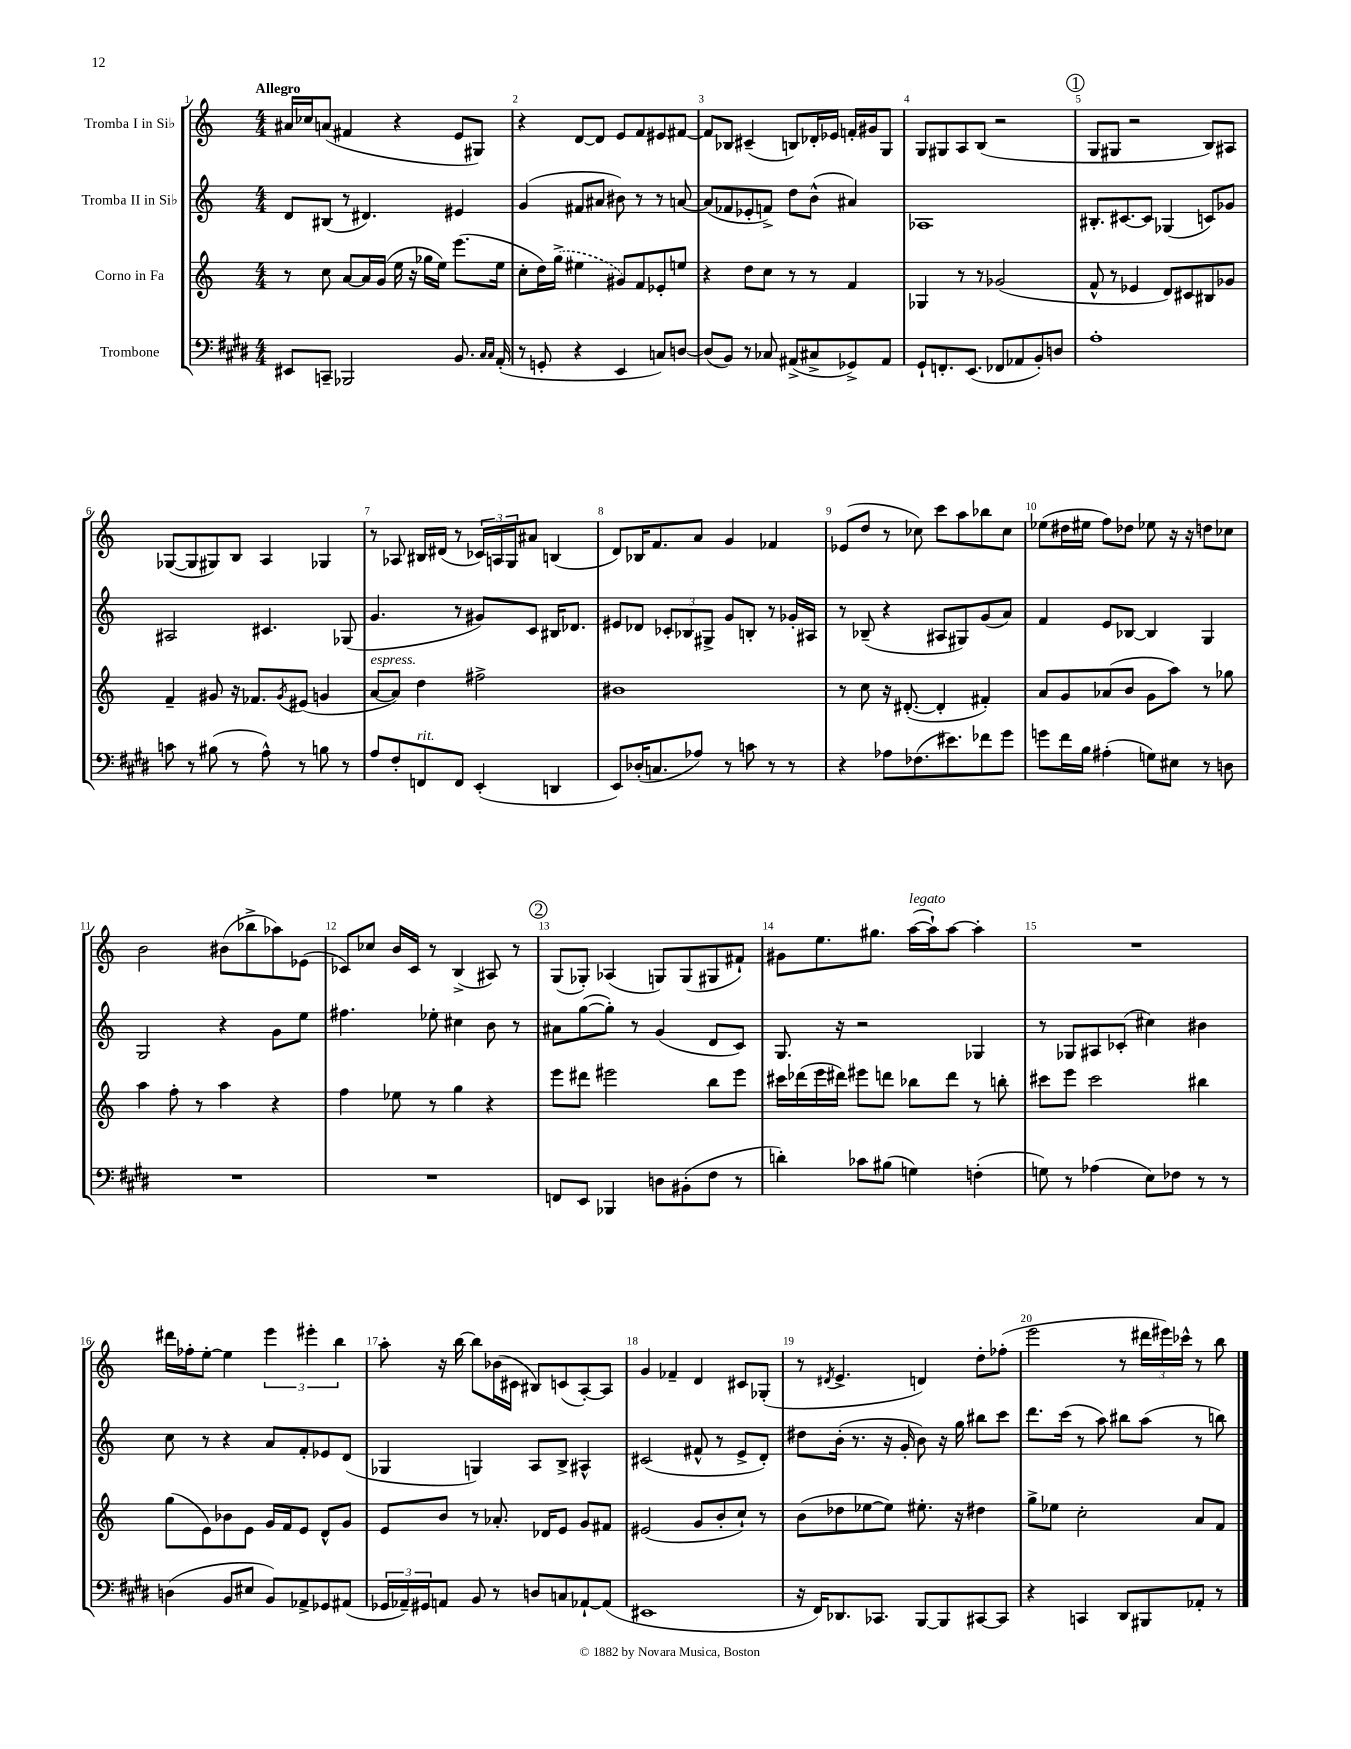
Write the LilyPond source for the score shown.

<<
\new StaffGroup <<
\new Staff = "s0" \with { instrumentName = "Tromba I in Sib" } {
    \clef treble \key c \major \numericTimeSignature \time 4/4 \tempo "Allegro"
    ais'16 ces''16 a'8( fis'4 r4 e'8 gis8) |
    r4 d'8~ d'8 e'8 f'8 eis'8 fis'8~ |
    fis'8 bes8 cis'4--( b8) des'16-. ees'16 f'16-. gis'16 g8 |
    g8 gis8 a8 b8( r2 |
    \mark \markup { \circle "1" } g8 gis8 r2 b8) ais8 |
    ges8~( ges8 gis8) b8 a4 ges4 |
    r8 aes8 bis16 dis'16( r8 \tuplet 3/2 { ces'16) a16 g16 } ais'8 b4( |
    d'8) bes16 f'8. a'8 g'4 fes'4 |
    ees'8( d''8 r8 ces''8) c'''8 a''8 bes''8 ces''8 |
    ees''8( dis''16 eis''16 f''8) des''8 ees''8 r16 r16 d''8 ces''8 |
    b'2 bis'8( bes''8-> aes''8) ees'8( |
    ces'8) ces''8 b'16 ces'16 r8 b4->( ais8) r8 |
    \mark \markup { \circle "2" } g8( ges8-.) aes4( g8) g8( gis8 fis'8-!) |
    gis'8 e''8. gis''8. a''16~^\markup { \italic "legato" }( a''16-!) a''8~ a''4-. |
    R1 |
    dis'''16 fes''16-. e''8~-. e''4 \tuplet 3/2 { e'''4 eis'''4-. b''4 } |
    a''8-. r16 b''16~ b''8 bes'16( cis'16 bis8) c'8( a8~-.) a8 |
    g'4 fes'4-- d'4 cis'8 ges8-.( |
    r8 \acciaccatura { dis'8 } e'4.-> d'4) d''8-. fes''8-.( |
    e'''2 r8 \tuplet 3/2 { dis'''16 eis'''16) ces'''16-^ } r8 b''8 \bar "|." |
}
\new Staff = "s1" \with { instrumentName = "Tromba II in Sib" } {
    \clef treble \key c \major \numericTimeSignature \time 4/4
    d'8 bis8( r8 dis'4.) eis'4 |
    g'4( fis'8 ais'8 bis'8) r8 r8 a'8~ |
    a'8( fes'8 ees'8-. f'8->) d''8 b'8-^( ais'4) |
    aes1 |
    \mark \markup { \circle "1" } bis8.-. cis'8.~ cis'8 ges4( c'8) ges'8 |
    ais2 cis'4. ges8( |
    g'4. r8 gis'8) c'8 bis16 des'8. |
    eis'8 des'8 \tuplet 3/2 { ces'8-. bes8 gis8-> } g'8 b8-. r8 ges'16-. ais16 |
    r8 bes8--( r4 ais8 gis8) g'8( a'8) |
    f'4 e'8 bes8~ bes4 g4 |
    g2 r4 g'8 e''8 |
    fis''4. ees''8-. cis''4 b'8 r8 |
    \mark \markup { \circle "2" } ais'8 g''8~( g''8-.) r8 g'4( d'8 c'8) |
    g8. r16 r2 ges4 |
    r8 ges8 ais8 ces'8-.( cis''4) bis'4 |
    c''8 r8 r4 a'8 f'8-. ees'8 d'8( |
    ges4 g4) a8 b8-> ais4-^ |
    cis'2( fis'8-^ r8 e'8-> d'8-.) |
    dis''8 b'16-.( r8. r16 g'16-. b'8) r16 g''16 bis''8 c'''8 |
    d'''8. c'''16( r8 a''8) bis''8 a''8( r8 b''8) \bar "|." |
}
\new Staff = "s2" \with { instrumentName = "Corno in Fa" } {
    \clef treble \key c \major \numericTimeSignature \time 4/4
    r8 c''8 a'8~ a'16 g'16( e''16 r16 ges''16 e''16) e'''8.( e''16 |
    c''8-. d''16) \once \slurDashed g''16->( eis''4 gis'8) f'8 ees'8-. e''8 |
    r4 d''8 c''8 r8 r8 f'4 |
    ges4 r8 r8 ges'2( |
    \mark \markup { \circle "1" } f'8-^ r8 ees'4 d'8) cis'8 bis8 ges'8 |
    f'4-- gis'8 r16 fes'8. \acciaccatura { gis'8 } eis'8( g'4 |
    a'8~^\markup { \italic "espress." } a'8) d''4 fis''2-> |
    bis'1 |
    r8 c''8 r16 dis'8.~-.( dis'4-. fis'4-.) |
    a'8 g'8 aes'8( b'8 g'8 a''8) r8 ges''8 |
    a''4 f''8-. r8 a''4 r4 |
    f''4 ees''8 r8 g''4 r4 |
    \mark \markup { \circle "2" } e'''8 dis'''8 eis'''2 b''8 eis'''8 |
    cis'''16 des'''16( e'''16 dis'''16) eis'''8 d'''8 bes''8 d'''8 r8 b''8-. |
    cis'''8 e'''8 cis'''2 bis''4 |
    g''8( e'8) bes'8 e'8 g'16 f'16 e'8 d'8-^ g'8 |
    e'8 b'8 r8 aes'8.-. des'16 e'8 g'8 fis'8 |
    eis'2( g'8 b'8-. c''8-!) r8 |
    b'8( des''8 ees''8~ ees''8) eis''8.-. r16 dis''4 |
    g''8-> ees''8 c''2-. a'8 f'8 \bar "|." |
}
\new Staff = "s3" \with { instrumentName = "Trombone" } {
    \clef bass \key e \major \numericTimeSignature \time 4/4
    eis,8 c,8-- bes,,2 b,8. \grace { cis16 cis16 } a,16-.( |
    r8 g,8-. r4 e,4 c8) d8~ |
    d8( b,8) r8 ces8 ais,8->( cis8-> ges,8->) ais,8 |
    gis,8-! f,8.-. e,8.( fes,8 aes,8 b,8-.) d8 |
    \mark \markup { \circle "1" } a1-. |
    c'8 r8 bis8( r8 a8-^) r8 b8 r8 |
    a8 fis8-. f,8^\markup { \italic "rit." } f,8 e,4-.( d,4 |
    e,8) des16-.( c8. aes8) r8 c'8 r8 r8 |
    r4 aes8 fes8.( eis'8.) fes'8 gis'8 |
    g'8 fis'16 b16 ais4-.( g8) eis8 r8 d8 |
    R1 |
    R1 |
    \mark \markup { \circle "2" } f,8 e,8 bes,,4 d8 bis,8-.( fis8 r8 |
    d'4-.) ces'8 bis8( g4) f4-.( |
    g8) r8 aes4( e8) fes8 r8 r8 |
    d4( b,8 eis8 b,8) aes,8-> ges,8 ais,8( |
    \tuplet 3/2 { ges,16 aes,16--) gis,16 } a,8 b,8 r8 d8 c8 aes,8~-! aes,8( |
    eis,1 |
    r16 fis,16) des,8. ces,8. b,,8~ b,,8 cis,8~ cis,8 |
    r4 c,4 dis,8 bis,,8 aes,8-. r8 \bar "|." |
}
>>
>>
\layout { \context { \Score \override BarNumber.break-visibility = ##(#f #t #t) barNumberVisibility = #all-bar-numbers-visible } }
